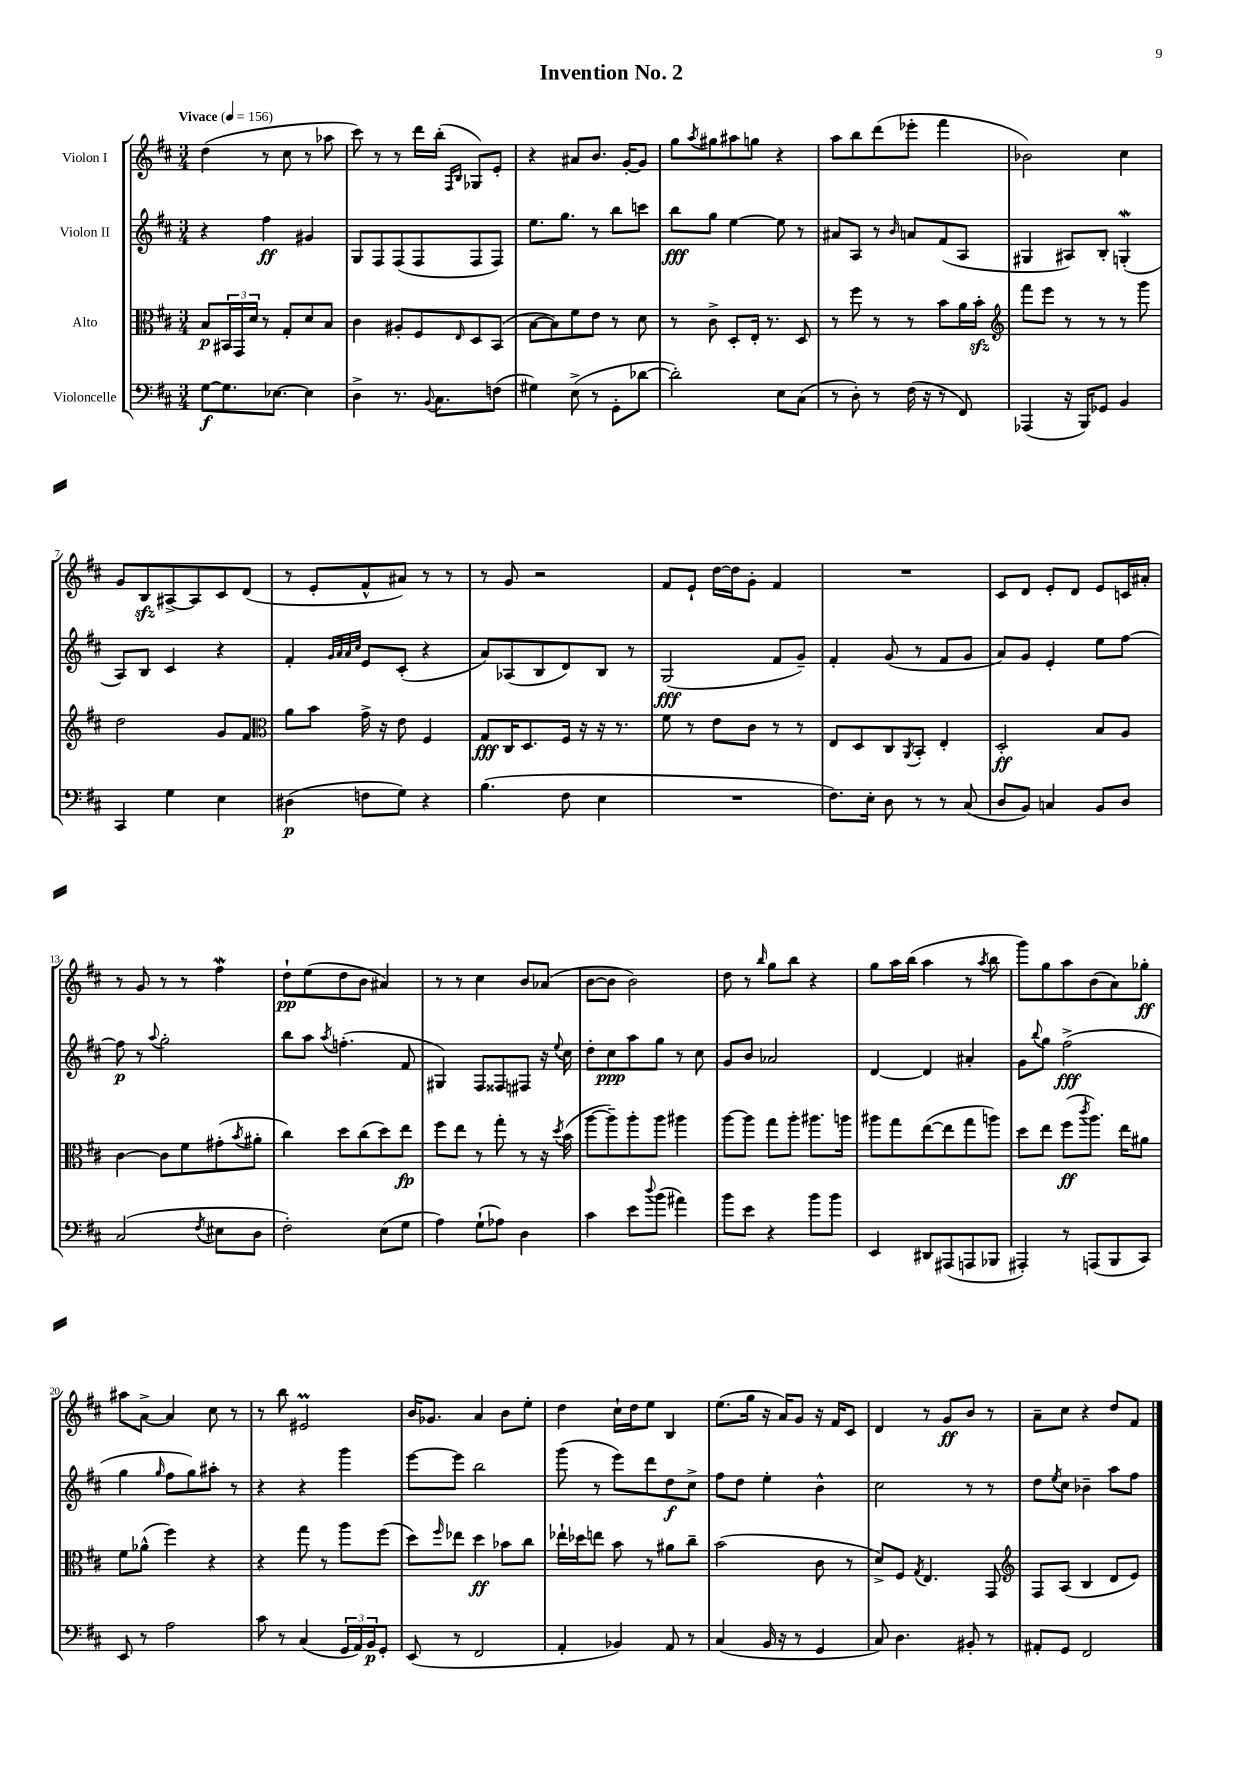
\header { title = "Invention No. 2" }
<<
\new StaffGroup <<
\new Staff = "s0" \with { instrumentName = "Violon I" } {
    \clef treble \key d \major \numericTimeSignature \time 3/4 \tempo "Vivace" 4 = 156
    d''4( r8 cis''8 r8 aes''8 |
    cis'''8) r8 r8 d'''16 b''16-.( \grace { fis16 b16 } ges8) e'8-. |
    r4 ais'8 b'8. g'16~-. g'8 |
    g''8 \acciaccatura { a''8 } gis''8 ais''8 g''8 r4 |
    a''8 b''8 d'''8( ees'''8-. fis'''4 |
    bes'2) cis''4 |
    g'8 b8\sfz ais8~-> ais8 cis'8 d'8( |
    r8 e'8-. fis'8-^ ais'8) r8 r8 |
    r8 g'8 r2 |
    fis'8 e'8-! d''16~ d''16 g'8-. fis'4 |
    R2. |
    cis'8 d'8 e'8-. d'8 e'8 c'16 ais'16-. |
    r8 g'8 r8 r8 fis''4\mordent |
    d''8-!\pp e''8( d''8 b'8 ais'4) |
    r8 r8 cis''4 b'8 aes'8( |
    b'8~ b'8 b'2) |
    d''8 r8 \grace { b''16 } g''8 b''8 r4 |
    g''8 a''16 b''16( a''4 r8 \acciaccatura { a''8 } b''8 |
    g'''8) g''8 a''8 b'8( a'8) ges''8-.\ff |
    ais''8 a'8~-> a'4 cis''8 r8 |
    r8 b''8 eis'2\prall |
    b'16 ges'8. a'4 b'8 e''8-. |
    d''4 cis''16-! d''16 e''8 b4 |
    e''8.( g''16 r16 a'16) g'8 r16 fis'16 cis'8 |
    d'4 r8 g'8\ff b'8 r8 |
    a'8-- cis''8 r4 d''8 fis'8 \bar "|." |
}
\new Staff = "s1" \with { instrumentName = "Violon II" } {
    \clef treble \key d \major \numericTimeSignature \time 3/4
    r4 fis''4\ff gis'4 |
    g8 fis8 fis8( fis8 fis8 fis8) |
    e''8. g''8. r8 b''8 c'''8 |
    b''8\fff g''8 e''4~ e''8 r8 |
    ais'8 a8 r8 \grace { b'16 } a'8 fis'8( a8 |
    gis4 ais8) b8-. g4-.\mordent( |
    a8) b8 cis'4 r4 |
    fis'4-. \grace { g'32 a'32 a'32 cis''32 } e'8 cis'8-.( r4 |
    a'8) aes8( b8 d'8) b8 r8 |
    g2\fff( fis'8 g'8--) |
    fis'4-. g'8( r8 fis'8 g'8 |
    a'8) g'8 e'4-. e''8 fis''8~ |
    fis''8\p r8 \appoggiatura { a''8 } g''2-. |
    b''8 a''8 \acciaccatura { a''8 } f''4.-.( fis'8 |
    gis4) fis8 fisis8 fis8 r16 \appoggiatura { e''8 } cis''16 |
    d''8-. cis''8\ppp a''8 g''8 r8 cis''8 |
    g'8 b'8 aes'2 |
    d'4~ d'4 ais'4-. |
    g'8 \appoggiatura { b''8 } g''8 fis''2->\fff( |
    g''4 \grace { g''16 } fis''8 g''8) ais''8-. r8 |
    r4 r4 g'''4 |
    e'''8~ e'''8 b''2 |
    g'''8( r8 e'''8) d'''8 d''8\f cis''8-> |
    fis''8 d''8 e''4-. b'4-^ |
    cis''2 r8 r8 |
    d''8 \acciaccatura { e''8 } cis''8 bes'4-- a''8 fis''8 \bar "|." |
}
\new Staff = "s2" \with { instrumentName = "Alto" } {
    \clef alto \key d \major \numericTimeSignature \time 3/4
    b8\p \tuplet 3/2 { bis,16 g,16 d'16 } r8 g8-. d'8 b8 |
    cis'4 ais8-. fis8 \grace { e16 } d8 b,8( |
    b8~ b8) fis'8 e'8 r8 d'8 |
    r8 cis'8-> d8-. e16-. r8. d8 |
    r8 fis''8 r8 r8 b'8 a'16 b'16-.\sfz |
    \clef treble fis'''8 e'''8 r8 r8 r8 g'''8 |
    d''2 g'8 fis'8 |
    \clef alto a'8 b'8 g'16-> r16 e'8 fis4 |
    g8\fff cis16 d8. fis16 r16 r16 r8. |
    fis'8 r8 e'8 cis'8 r8 r8 |
    e8 d8 cis8 \acciaccatura { a,8 } b,8-. e4-. |
    d2-.\ff b8 a8 |
    cis'4~ cis'8 fis'8 gis'8-.( \acciaccatura { b'8 } ais'8-. |
    cis''4) d''8 cis''8( d''8) e''8\fp |
    fis''8 e''8 r8 g''8-. r8 r16 \acciaccatura { d''8 } b'16( |
    a''8~ a''8--) a''8-. a''8 ais''4 |
    a''8~ a''8 g''8 a''8-. ais''8. a''16 |
    ais''8 g''8 e''8~( e''8 g''8 a''8) |
    d''8 e''8 fis''8\ff( \acciaccatura { cis'''8 } a''8.) e''16 ais'8 |
    fis'8 aes'8-^( fis''4) r4 |
    r4 g''8 r8 a''8 fis''8( |
    d''8) \grace { fis''16 } ees''8 d''4\ff bes'8 cis''8 |
    ees''16-! des''16 e''8 b'8 r8 ais'8 cis''8-- |
    b'2( cis'8 r8 |
    d'8->) fis8 \acciaccatura { g8 } e4. g,8 |
    \clef treble fis8 a8( b4 d'8 e'8) \bar "|." |
}
\new Staff = "s3" \with { instrumentName = "Violoncelle" } {
    \clef bass \key d \major \numericTimeSignature \time 3/4
    g8~\f g8. ees8.~ ees4 |
    d4-> r8. \appoggiatura { b,8 } cis8. f8( |
    gis4) e8->( r8 g,8-. des'8~ |
    des'2-.) e8 cis8( |
    r8 d8-.) r8 fis16( r16 r8 fis,8) |
    aes,,4( r16 b,,16) ges,8 b,4 |
    cis,4 g4 e4 |
    dis4\p( f8 g8) r4 |
    b4.( fis8 e4 |
    R2. |
    fis8.) e16-. d8 r8 r8 cis8( |
    d8 b,8) c4 b,8 d8 |
    cis2( \acciaccatura { fis8 } eis8 d8 |
    fis2-.) e8( g8 |
    a4) g8-!( aes8) d4 |
    cis'4 e'8 \appoggiatura { d''8 } b'8( ais'4) |
    b'8 e'8 r4 b'8 b'8 |
    e,4 dis,8 ais,,8( a,,8 bes,,8 |
    ais,,4-.) r8 a,,8( b,,8 cis,8) |
    e,8 r8 a2 |
    cis'8 r8 cis4( \tuplet 3/2 { g,16 a,16) b,16\p } g,8-. |
    e,8( r8 fis,2 |
    a,4-. bes,4) a,8 r8 |
    cis4( b,16 r16 r8 g,4 |
    cis8) d4. bis,8-. r8 |
    ais,8-. g,8 fis,2 \bar "|." |
}
>>
>>
